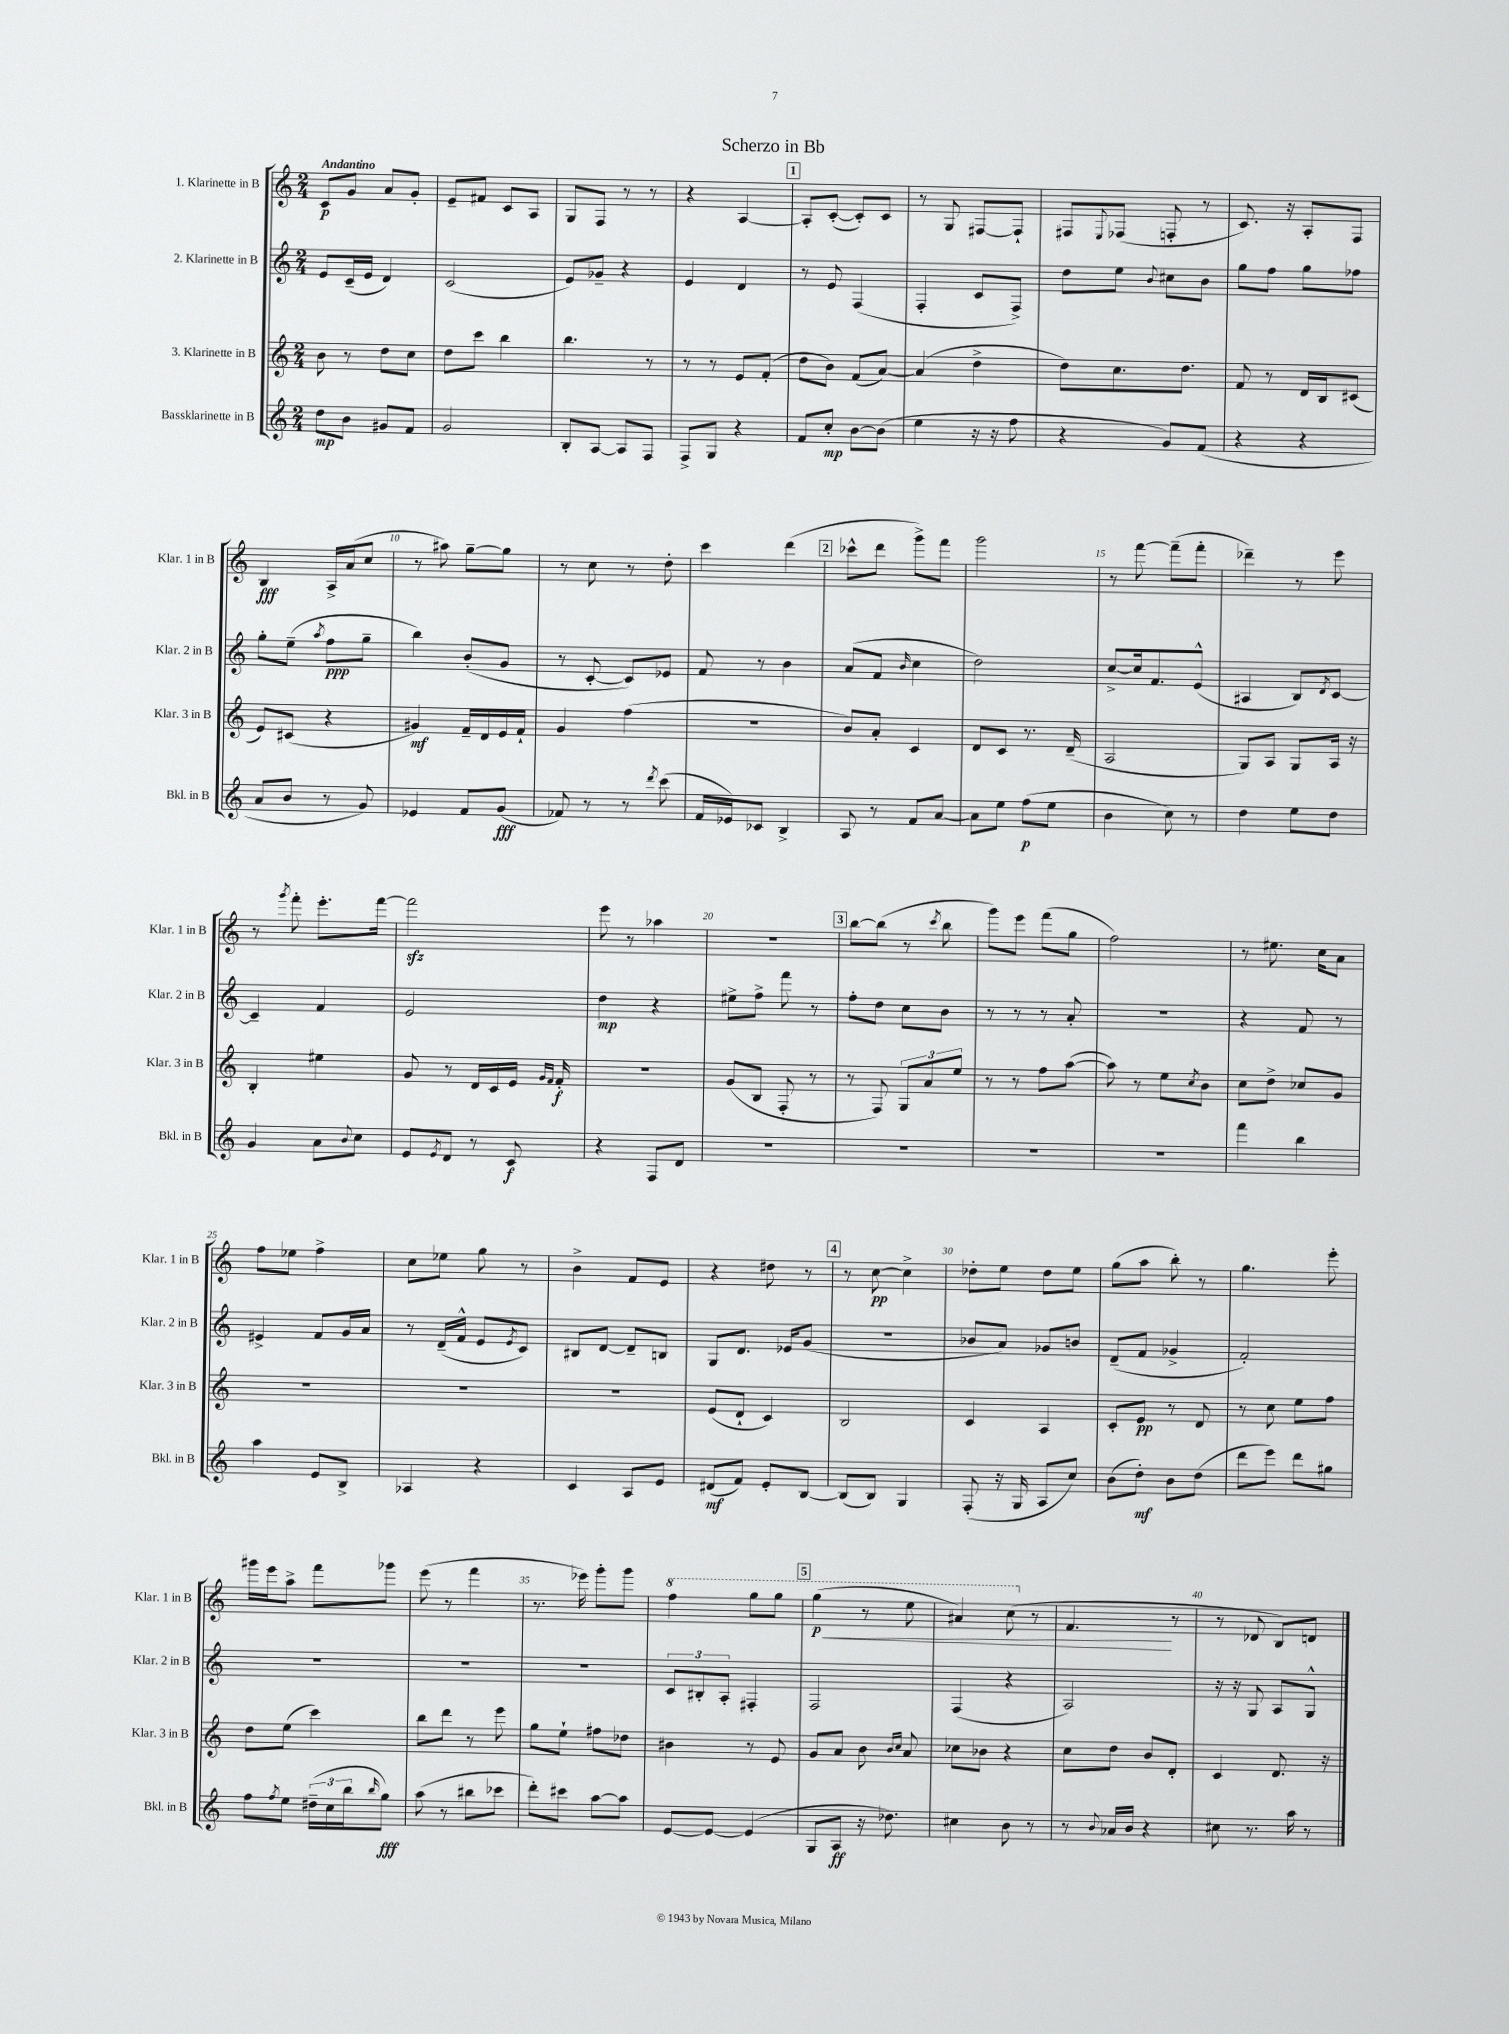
\header { title = "Scherzo in Bb" }
<<
\new StaffGroup <<
\new Staff = "s0" \with { instrumentName = "1. Klarinette in B" shortInstrumentName = "Klar. 1 in B" } {
    \clef treble \key c \major \numericTimeSignature \time 2/4 \tempo "Andantino"
    c'8\p g'8 a'8 g'8-. |
    e'8-- fis'8 c'8 a8 |
    g8 f8 r8 r8 |
    r4 a4~ |
    \mark \markup { \box "1" } a8-. c'8~-.( c'8-.) c'8 |
    r8 g8 fis8~ fis8-! |
    fis8 \appoggiatura { e8 } fes8( f8-. r8 |
    c'8.) r16 a8-. f8 |
    b4\fff a16-> a'16( c''8 |
    r8 ais''8) g''8~-- g''8 |
    r8 c''8 r8 d''8-. |
    c'''4 d'''4( |
    \mark \markup { \box "2" } ces'''8-^ d'''8 g'''8->) f'''8 |
    g'''2 |
    r8 f'''8~ f'''8--( f'''8-. |
    des'''4--) r8 e'''8 |
    r8 \acciaccatura { g'''8 } f'''8-. e'''8.-. f'''16~ |
    f'''2\sfz |
    e'''8 r8 aes''4 |
    r2 |
    \mark \markup { \box "3" } b''8~ b''8( r8 \acciaccatura { c'''8 } b''8 |
    g'''8) e'''8 f'''8( g''8 |
    f''2) |
    r8 eis''8. c''16 a'8 |
    f''8 ees''8 f''4-> |
    c''8 ees''8 g''8 r8 |
    b'4-> f'8 e'8 |
    r4 dis''8 r8 |
    \mark \markup { \box "4" } r8 c''8~\pp c''4-> |
    des''8-. e''8 des''8 e''8 |
    g''8( a''8 b''8-.) r8 |
    g''4. e'''8-. |
    gis'''16 e'''16 a''8-> f'''8 ges'''8 |
    e'''8( r8 f'''4 |
    r8. ees'''16) g'''8-. g'''8 |
    \ottava #1 f'''4 g'''8 g'''8 |
    \mark \markup { \box "5" } g'''4\p\<( r8 e'''8 |
    ais''4) c'''8( \ottava #0 r8 |
    f'4.\! r8 |
    r8 des'8 b8) d'8 \bar "|." |
}
\new Staff = "s1" \with { instrumentName = "2. Klarinette in B" shortInstrumentName = "Klar. 2 in B" } {
    \clef treble \key c \major \numericTimeSignature \time 2/4
    e'8 c'16--( e'16 d'4) |
    c'2( |
    e'8) ges'8-- r4 |
    e'4 d'4 |
    \mark \markup { \box "1" } r8 e'8 f4( |
    f4-. c'8 f8->) |
    d''8 e''8 \appoggiatura { b'8 } cis''8 b'8 |
    g''8 f''8 g''8 fes''8 |
    g''8-. e''8--( \acciaccatura { a''8 } f''8\ppp g''8-- |
    b''4) b'8-.( g'8 |
    r8 c'8~-. c'8) ees'8 |
    f'8 r8 b'4 |
    \mark \markup { \box "2" } a'8( f'8 \grace { b'16 } c''4 |
    d''2) |
    c''8~-> c''16 f'8. e'8-^( |
    ais4 b8) \acciaccatura { d'8 } c'8~ |
    c'4-- f'4 |
    e'2 |
    d''4\mp r4 |
    eis''8-> f''8-> f'''8 r8 |
    \mark \markup { \box "3" } f''8-. d''8 c''8 b'8 |
    r8 r8 r8 a'8-. |
    r2 |
    r4 f'8 r8 |
    eis'4-> f'8 g'16 a'16 |
    r8 d'16--( f'16-^ e'8 \acciaccatura { e'8 } c'8) |
    bis8 d'8~ d'8-- b8 |
    g8 d'8. ees'16 g'8( |
    \mark \markup { \box "4" } r2 |
    bes'8 a'8) ges'8 b'8 |
    d'8--( f'8 ges'4-> |
    f'2-.) |
    R2 |
    R2 |
    R2 |
    \tuplet 3/2 { c'8 bis8-. a8-. } fis4-. |
    \mark \markup { \box "5" } f2 |
    f4( r4 |
    a2) |
    r16 r16 g8 a8 g8-^ \bar "|." |
}
\new Staff = "s2" \with { instrumentName = "3. Klarinette in B" shortInstrumentName = "Klar. 3 in B" } {
    \clef treble \key c \major \numericTimeSignature \time 2/4
    b'8 r8 d''8 c''8 |
    d''8 c'''8 b''4 |
    b''4. r8 |
    r8 r8 e'8 f'8-.( |
    \mark \markup { \box "1" } d''8 b'8) f'8( a'8~) |
    a'4( d''4-> |
    d''8) c''8. d''8. |
    f'8 r8 d'16 b16 cis'8( |
    e'8) cis'8( r4 |
    gis'4\mf) f'16-- d'16 e'16 f'16-! |
    g'4 f''4( |
    r2 |
    \mark \markup { \box "2" } b'8) a'8-. c'4 |
    d'8 c'8 r8. d'16--( |
    a2 |
    g8) a8 g8 a16 r16 |
    b4-. eis''4 |
    g'8 r8 d'16 c'16 e'16 \grace { g'16 f'16 } f'16-.\f |
    R2 |
    g'8( b8 f8-. r8 |
    \mark \markup { \box "3" } r8 f8) \tuplet 3/2 { g8 a'8 e''8 } |
    r8 r8 f''8 a''8~( |
    a''8) r8 e''8 \acciaccatura { c''8 } b'8 |
    c''8 d''8-> ces''8 g'8 |
    R2 |
    R2 |
    R2 |
    e'8( d'8-! c'4) |
    \mark \markup { \box "4" } b2 |
    c'4 a4 |
    c'8-. e'8\pp r8 d'8 |
    r8 c''8 e''8 f''8 |
    d''8 e''8( c'''4) |
    b''8 d'''8 r8 e'''8 |
    g''8 e''8-! fis''8 des''8 |
    bis'4 r8 e'8 |
    \mark \markup { \box "5" } g'8 a'8 b'8 \grace { b'16 c''16 } a'8 |
    ces''8 bes'8 r4 |
    c''8 d''8 b'8 d'8-. |
    c'4 d'8. r16 \bar "|." |
}
\new Staff = "s3" \with { instrumentName = "Bassklarinette in B" shortInstrumentName = "Bkl. in B" } {
    \clef treble \key c \major \numericTimeSignature \time 2/4
    d''8\mp b'8 gis'8 f'8 |
    g'2 |
    b8-. a8~ a8 f8 |
    f8-> g8 r4 |
    \mark \markup { \box "1" } f'8 c''8-.\mp b'8~ b'8( |
    e''4 r16 r16 f''8 |
    r4 g'8) f'8( |
    r4 r4 |
    a'8 b'8 r8 g'8) |
    ees'4 f'8 g'8\fff( |
    fes'8) r8 r8 \acciaccatura { d'''8 } c'''8( |
    f'16 ees'16) ces'8 b4-> |
    \mark \markup { \box "2" } a8 r8 f'8 a'8~ |
    a'8 e''8 f''8\p( e''8 |
    b'4 c''8) r8 |
    d''4 e''8 d''8 |
    g'4 a'8 \appoggiatura { b'8 } c''8 |
    e'8 \acciaccatura { e'8 } d'8 r8 c'8\f |
    r4 f8 d'8 |
    R2 |
    \mark \markup { \box "3" } R2 |
    R2 |
    R2 |
    f'''4 b''4 |
    a''4 e'8 b8-> |
    aes4 r4 |
    c'4 a8 e'8 |
    dis'8\mf( f'8) e'8-. b8~ |
    \mark \markup { \box "4" } b8( b8) g4 |
    f8-.( r16 g16 a8 c''8) |
    b'8( d''8-.\mf) b'8 d''8( |
    d'''8 e'''8) d'''8 gis''8 |
    f''8 \acciaccatura { f''8 } e''8 \tuplet 3/2 { dis''16--( c''16 b''16 } \grace { b''16 } g''8\fff) |
    a''8( r8 bis''8 ces'''8 |
    d'''8-.) cis'''8 a''8~ a''8 |
    e'8~ e'8~ e'4( |
    \mark \markup { \box "5" } g8 a8\ff r16 des''8.) |
    cis''4 b'8 r8 |
    r8 \appoggiatura { b'8 } aes'16 b'16 r4 |
    cis''8 r8. a''16 r8 \bar "|." |
}
>>
>>
\layout { \context { \Score \override BarNumber.break-visibility = ##(#f #t #t) barNumberVisibility = #(every-nth-bar-number-visible 5) } }
